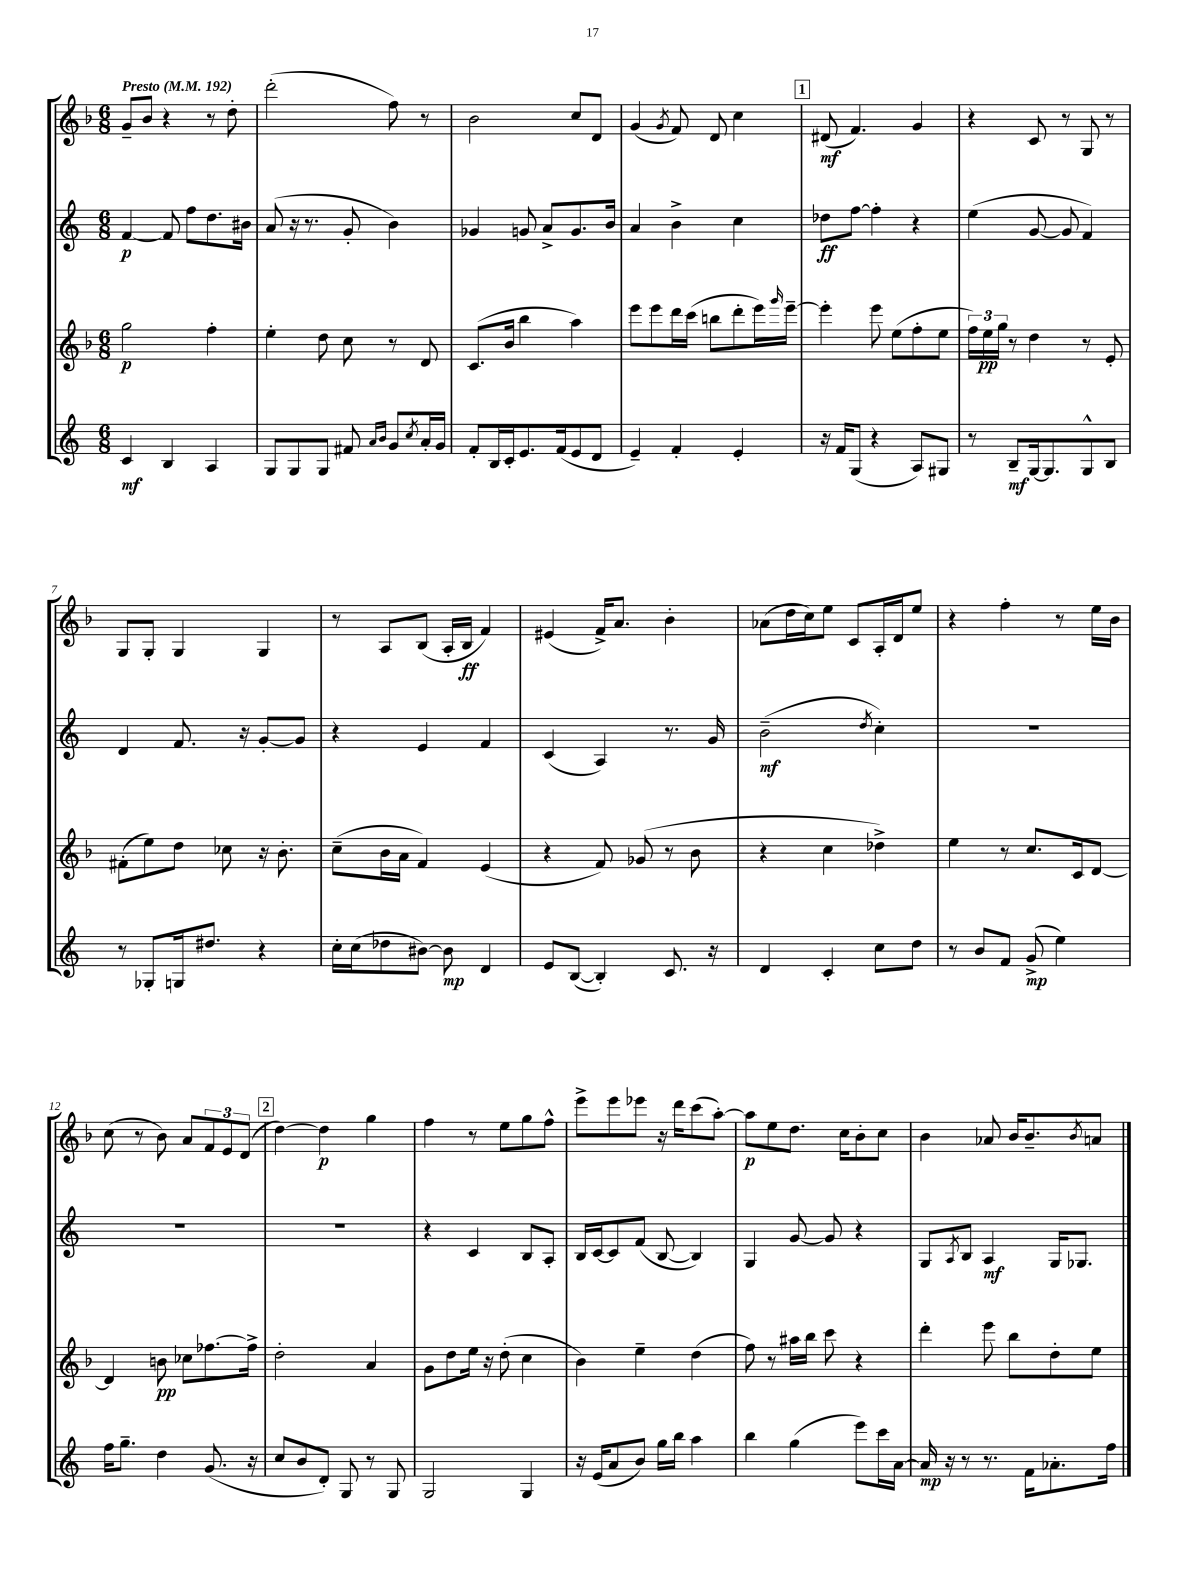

**kern	**kern	**kern	**kern
*staff4	*staff3	*staff2	*staff1
*clefG2	*clefG2	*clefG2	*clefG2
*k[]	*k[b-]	*k[]	*k[b-]
*M6/8	*M6/8	*M6/8	*M6/8
*MM192	*MM192	*MM192	*MM192
4c	2gg	[4f	8g~
.	.	.	8b-
4B	.	8f]	4r
.	.	8ff	.
4A	4ff'	8.dd	8r
.	.	.	8dd'
.	.	16b#	.
=	=	=	=
8G	4ee'	(8a	(2ddd'
8G	.	16r	.
.	.	8.r	.
8G	8dd	.	.
8f#	8cc	8g'	.
16qqa	.	.	.
16qqb	.	.	.
8g	8r	4b)	8ff)
8qcc	.	.	.
16a'	8d	.	8r
16g	.	.	.
=	=	=	=
8f'	(8.c	4g-	2b-
16B	.	.	.
16c'	16b-	.	.
8.e	4bb-	8g	.
.	.	8a^	.
(16f	.	.	.
8e	4aa)	8.g	8cc
8d	.	.	8d
.	.	16b	.
=	=	=	=
4e~)	8eee	4a	(4g
.	8eee	.	.
.	.	.	8qg
4f'	16ddd	4b^	8f)
.	(16ccc	.	.
.	8bb	.	8d
4e'	8ddd'	4cc	4cc
.	16eee)	.	.
.	16qqggg	.	.
.	[16eee~	.	.
=	=	=	=
16r	4eee']	8dd-	(8d#
16f	.	.	.
(8G	.	[8ff	4.f)
4r	8eee	4ff']	.
.	(8ee	.	.
8A)	8ff'	4r	4g
8G#	8ee	.	.
=	=	=	=
8r	24ff)	(4ee	4r
.	24ee	.	.
.	24gg	.	.
8B~	8r	.	.
[16G	4dd	[8g	8c
8.G]	.	.	.
.	.	8g]	8r
8G^^	8r	4f)	8G
8B	8e'	.	8r
=	=	=	=
8r	(8f#'	4d	8G
8G-'	8ee)	.	8G'
16G	8dd	8.f	4G
8.dd#	.	.	.
.	8cc-	.	.
.	.	16r	.
4r	16r	[8g'	4G
.	8.b-'	.	.
.	.	8g]	.
=	=	=	=
16cc'	(8cc~	4r	8r
(16cc	.	.	.
8dd-	16b-	.	8A
.	16a	.	.
[8b#)	4f)	4e	(8B-
8b#]	.	.	16A'
.	.	.	16B-
4d	(4e	4f	4f)
=	=	=	=
8e	4r	(4c	(4e#
([8B	.	.	.
4B'])	8f)	4A)	16f^)
.	.	.	8.a
.	(8g-	.	.
8.c	8r	8.r	4b-'
.	8b-	.	.
16r	.	16g	.
=	=	=	=
4d	4r	(2b~	(8a-
.	.	.	16dd
.	.	.	16cc)
4c'	4cc	.	8ee
.	.	.	8c
.	.	8qdd	.
8cc	4dd-^)	4cc')	16A'
.	.	.	16d
8dd	.	.	8ee
=	=	=	=
8r	4ee	2.r	4r
8b	.	.	.
8f	8r	.	4ff'
(8g^	8.cc	.	.
4ee)	.	.	8r
.	16c	.	.
.	[8d	.	16ee
.	.	.	16b-
=	=	=	=
16ff	4d]	2.r	(8cc
8.gg~	.	.	.
.	.	.	8r
4dd	8b	.	8b-)
.	8cc-	.	8a
(8.g	[8.ff-	.	12f
.	.	.	12e
.	.	.	(12d
16r	16ff-^]	.	.
=	=	=	=
8cc	2dd'	2.r	[4dd)
8b	.	.	.
8d')	.	.	4dd]
8G	.	.	.
8r	4a	.	4gg
8G	.	.	.
=	=	=	=
2G	8g	4r	4ff
.	8dd	.	.
.	16ee	4c	8r
.	16r	.	.
.	(8dd'	.	8ee
4G	4cc	8B	8gg
.	.	8A'	8ff^^
=	=	=	=
16r	4b-)	16B	8eee^
(16e	.	[16c	.
8a	.	8c]	8eee
8b)	4ee~	(8f	8eee-
16gg	.	[8B	16r
16bb	.	.	16ddd
4aa	(4dd	4B])	(8ccc
.	.	.	[8aa')
=	=	=	=
4bb	8ff)	4G	8aa]
.	8r	.	8ee
(4gg	16aa#	[8g	8.dd
.	16bb-	.	.
.	8ccc	8g]	.
.	.	.	16cc
8eee)	4r	4r	8b-'
16ccc	.	.	8cc
[16a	.	.	.
=	=	=	=
16a]	4ddd'	8G	4b-
16r	.	.	.
.	.	8qA	.
8r	.	8B	.
8.r	8eee	4A	8a-
.	8bb-	.	16b-
16f	.	.	8.b-~
8.a-'	8dd'	16G	.
.	.	8.G-	.
.	.	.	8qb-
.	8ee	.	8a
16ff	.	.	.
==	==	==	==
*-	*-	*-	*-
